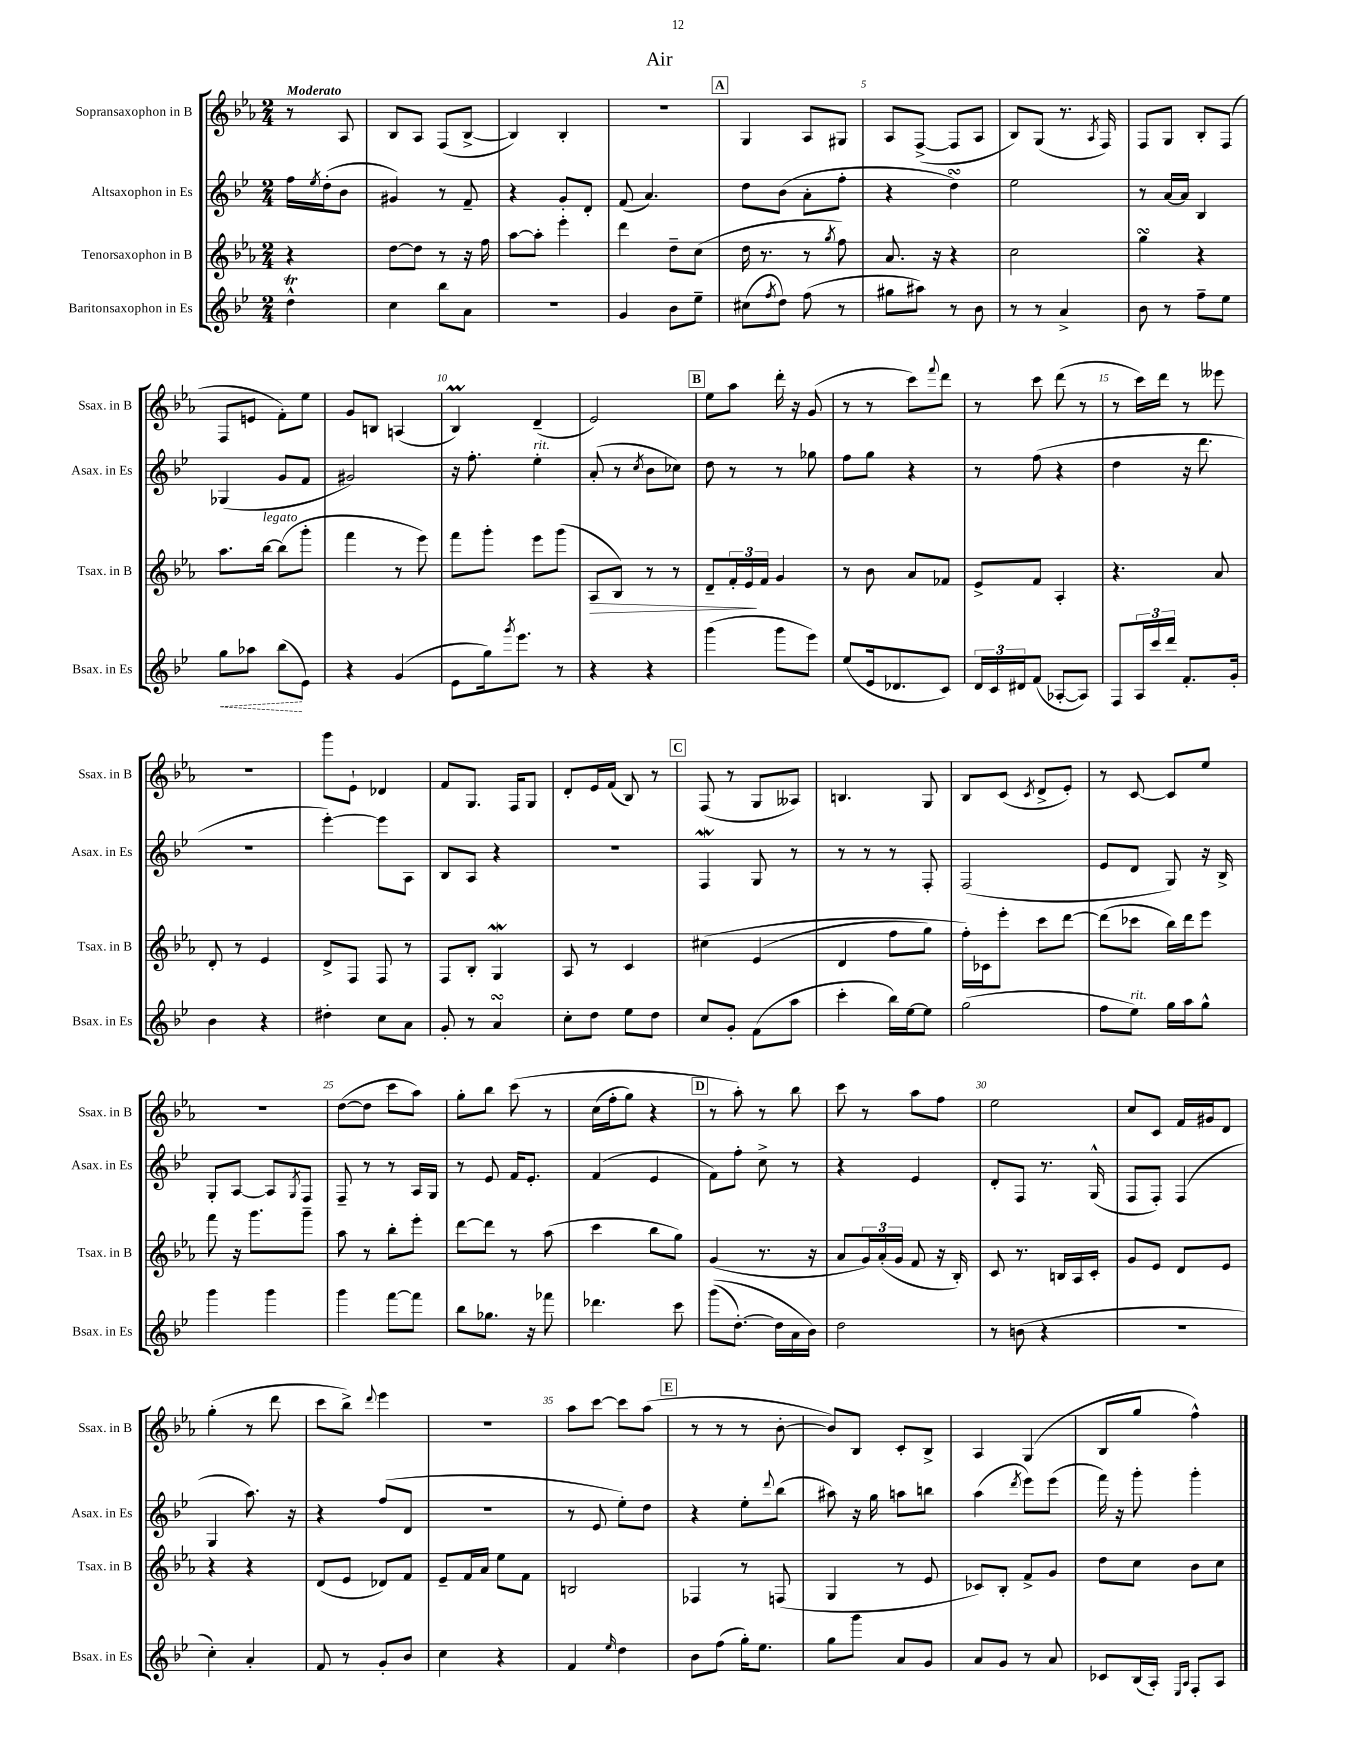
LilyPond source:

\header { title = "Air" }
<<
\new StaffGroup <<
\new Staff = "s0" \with { instrumentName = "Sopransaxophon in B" shortInstrumentName = "Ssax. in B" } {
    \clef treble \key ees \major \numericTimeSignature \time 2/4 \partial 4 \tempo "Moderato"
    r8 aes8 |
    bes8 aes8 f8( bes8~-> |
    bes4) bes4-. |
    r2 |
    \mark \markup { \box "A" } g4 aes8 gis8 |
    aes8 f8~->( f8 aes8 |
    bes8) g8( r8. \acciaccatura { aes8 } f16) |
    f8 g8 bes8-. f8( |
    f8 e'8 f'8-.) ees''8 |
    g'8 b8 a4( |
    bes4\prall) d'4--( |
    ees'2) |
    \mark \markup { \box "B" } ees''8 aes''8 d'''16-. r16 g'8( |
    r8 r8 c'''8) \appoggiatura { f'''8 } d'''8 |
    r8 c'''8 d'''8( r8 |
    r8 c'''16) d'''16 r8 eeses'''8 |
    r2 |
    g'''8 ees'8-! des'4 |
    f'8 g8. f16 g8 |
    d'8-. ees'16 f'16( bes8) r8 |
    \mark \markup { \box "C" } f8( r8 g8 aeses8) |
    b4. g8 |
    bes8 c'8( \acciaccatura { c'8 } d'8-> ees'8-.) |
    r8 c'8~ c'8 ees''8 |
    R2 |
    d''8~( d''8 c'''8 aes''8) |
    g''8-. bes''8 c'''8\( r8 |
    c''16( f''16-. g''8) r4 |
    \mark \markup { \box "D" } r8 aes''8-.\) r8 bes''8 |
    c'''8 r8 aes''8 f''8 |
    ees''2 |
    c''8 c'8 f'16 gis'16 d'8 |
    g''4-.( r8 d'''8 |
    c'''8 bes''8->) \appoggiatura { d'''8 } ees'''4 |
    r2 |
    aes''8 c'''8~ c'''8 aes''8( |
    \mark \markup { \box "E" } r8 r8 r8 bes'8~-. |
    bes'8) bes8 c'8-. bes8-> |
    aes4 g4( |
    bes8 g''8 f''4-^) \bar "|." |
}
\new Staff = "s1" \with { instrumentName = "Altsaxophon in Es" shortInstrumentName = "Asax. in Es" } {
    \clef treble \key bes \major \numericTimeSignature \time 2/4 \partial 4
    f''16 \acciaccatura { ees''8 } d''16-.( bes'8 |
    gis'4) r8 f'8-- |
    r4 g'8-. d'8-. |
    f'8( a'4.) |
    \mark \markup { \box "A" } d''8 bes'8( a'8-. f''8-. |
    r4 d''4\turn) |
    ees''2 |
    r8 a'16~ a'16 bes4 |
    ges4( g'8 f'8 |
    gis'2) |
    r16 f''8.-. ees''4-.^\markup { \italic "rit." } |
    a'8-.( r8 \acciaccatura { c''8 } bes'8 ces''8) |
    \mark \markup { \box "B" } d''8 r8 r8 ges''8 |
    f''8 g''8 r4 |
    r8 f''8( r4 |
    d''4 r16 d'''8. |
    R2 |
    ees'''4~-.) ees'''8 a8 |
    bes8 a8 r4 |
    R2 |
    \mark \markup { \box "C" } f4\mordent g8 r8 |
    r8 r8 r8 f8-. |
    f2( |
    ees'8 d'8 g8) r16 bes16-> |
    g8-. a8~ a8 \acciaccatura { g8 } f8 |
    f8-- r8 r8 a16 g16 |
    r8 ees'8 f'16 ees'8.-. |
    f'4( ees'4 |
    \mark \markup { \box "D" } f'8) f''8-. c''8-> r8 |
    r4 ees'4 |
    d'8-. f8 r8. g16-^( |
    f8 f8-.) f4( |
    g4 a''8.) r16 |
    r4 f''8( d'8 |
    r2 |
    r8 ees'8 ees''8-.) d''8 |
    \mark \markup { \box "E" } r4 ees''8-. \appoggiatura { d'''8 } bes''8( |
    ais''8) r16 g''16 a''8 b''8 |
    a''4( \acciaccatura { d'''8 } ees'''8) ees'''8( |
    f'''16) r16 g'''8-. g'''4-. \bar "|." |
}
\new Staff = "s2" \with { instrumentName = "Tenorsaxophon in B" shortInstrumentName = "Tsax. in B" } {
    \clef treble \key ees \major \numericTimeSignature \time 2/4 \partial 4
    r4 |
    d''8~ d''8 r8 r16 f''16 |
    aes''8~ aes''8-. ees'''4-. |
    d'''4 d''8-- c''8( |
    \mark \markup { \box "A" } d''16 r8. r8 \acciaccatura { g''8 } f''8) |
    aes'8. r16 r4 |
    c''2 |
    g''4\turn r4 |
    aes''8. bes''16~^\markup { \italic "legato" } bes''8( g'''8-. |
    f'''4 r8 ees'''8) |
    f'''8 g'''8-. ees'''8 g'''8( |
    aes8\> bes8) r8 r8 |
    \mark \markup { \box "B" } d'8-- \tuplet 3/2 { f'16-. ees'16\! f'16 } g'4 |
    r8 bes'8 aes'8 fes'8 |
    ees'8-> f'8 aes4-. |
    r4. aes'8 |
    d'8-. r8 ees'4 |
    d'8-> f8 f8 r8 |
    f8 bes8-. g4\mordent |
    aes8 r8 c'4 |
    \mark \markup { \box "C" } cis''4\( ees'4( |
    d'4 f''8 g''8) |
    f''16-.\) ces'16 ees'''8-. c'''8 d'''8~ |
    d'''8( ces'''8 bes''16) d'''16 ees'''8 |
    f'''8 r16 g'''8. g'''8-- |
    aes''8 r8 bes''8-. ees'''8-. |
    d'''8~ d'''8 r8 aes''8( |
    c'''4 bes''8 g''8) |
    \mark \markup { \box "D" } g'4( r8. r16 |
    aes'8 \tuplet 3/2 { g'16) aes'16-.( g'16 } f'8 r16 bes16-.) |
    c'8 r8. b16 aes16 c'16-. |
    g'8 ees'8 d'8 ees'8 |
    r4 r4 |
    d'8( ees'8 des'8) f'8 |
    ees'8-- f'16 aes'16 ees''8 f'8 |
    b2 |
    \mark \markup { \box "E" } fes4 r8 f8( |
    g4 r8 ees'8 |
    ces'8) bes8-. f'8-> g'8 |
    d''8 c''8 bes'8 c''8 \bar "|." |
}
\new Staff = "s3" \with { instrumentName = "Baritonsaxophon in Es" shortInstrumentName = "Bsax. in Es" } {
    \clef treble \key bes \major \numericTimeSignature \time 2/4 \partial 4
    d''4-^\trill |
    c''4 bes''8 a'8 |
    R2 |
    g'4 bes'8 ees''8-- |
    \mark \markup { \box "A" } cis''8( \acciaccatura { f''8 } d''8) f''8( r8 |
    gis''8 ais''8) r8 bes'8 |
    r8 r8 a'4-> |
    bes'8 r8 f''8-- ees''8 |
    \once \override Hairpin.style = #'dashed-line g''8\< aes''8 bes''8\!( ees'8) |
    r4 g'4( |
    ees'8 g''16) \acciaccatura { g'''8 } ees'''8. r8 |
    r4 r4 |
    \mark \markup { \box "B" } g'''4( g'''8 ees'''8) |
    ees''8( ees'16 des'8. c'8) |
    \tuplet 3/2 { d'16 c'16 dis'16 } f'8( aes8~-. aes8) |
    f8 \tuplet 3/2 { a16 c'''16 d'''16 } f'8.-. g'16-. |
    bes'4 r4 |
    dis''4-. c''8 a'8 |
    g'8-. r8 a'4\turn |
    c''8-. d''8 ees''8 d''8 |
    \mark \markup { \box "C" } c''8 g'8-. f'8( a''8 |
    c'''4-. bes''16) ees''16~ ees''8 |
    g''2( |
    f''8 ees''8^\markup { \italic "rit." }) g''16 a''16 g''8-^ |
    g'''4 g'''4 |
    g'''4 f'''8~ f'''8 |
    bes''8 ges''8. r16 fes'''8 |
    des'''4. c'''8 |
    \mark \markup { \box "D" } g'''8(\( d''8.~-.) d''16 a'16 bes'16\) |
    d''2 |
    r8 b'8( r4 |
    R2 |
    c''4-.) a'4-. |
    f'8 r8 g'8-. bes'8 |
    c''4 r4 |
    f'4 \grace { ees''16 } d''4 |
    \mark \markup { \box "E" } bes'8 f''8( g''16-.) ees''8. |
    g''8 g'''8 a'8 g'8 |
    a'8 g'8 r8 a'8 |
    ces'8 bes16( a16-.) \grace { ees16 a16 } f8-. a8 \bar "|." |
}
>>
>>
\layout { \context { \Score \override BarNumber.break-visibility = ##(#f #t #t) barNumberVisibility = #(every-nth-bar-number-visible 5) } }
